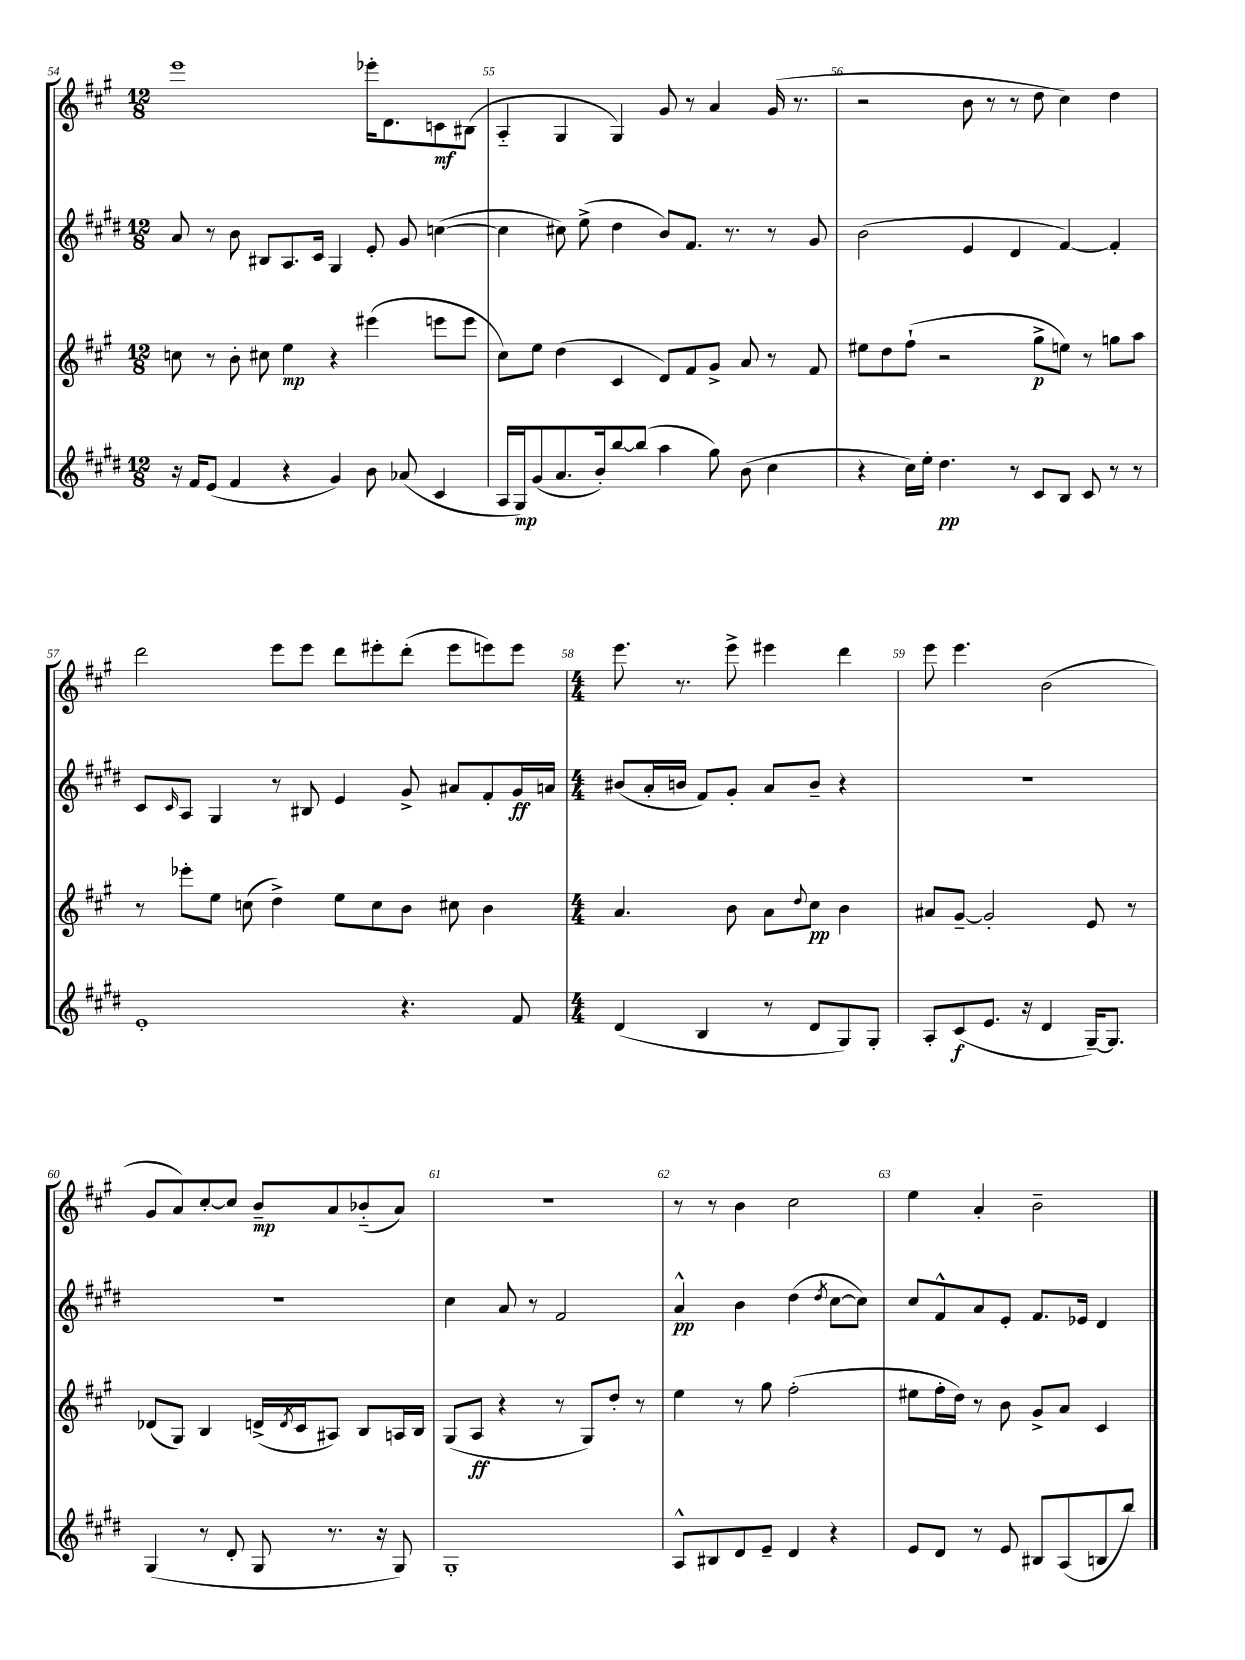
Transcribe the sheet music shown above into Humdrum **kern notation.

**kern	**dynam	**kern	**dynam	**kern	**dynam	**kern	**dynam
*part4	*part4	*part3	*part3	*part2	*part2	*part1	*part1
*staff4	*staff4	*staff3	*staff3	*staff2	*staff2	*staff1	*staff1
*clefG2	*	*clefG2	*	*clefG2	*	*clefG2	*
*k[f#c#g#d#]	*	*k[f#c#g#]	*	*k[f#c#g#d#]	*	*k[f#c#g#]	*
*M12/8	*	*M12/8	*	*M12/8	*	*M12/8	*
=54	=54	=54	=54	=54	=54	=54	=54
16r	.	8ccn\	.	8a/	.	1eee	.
16f#/KL	.	.	.	.	.	.	.
(8e/J	.	8r	.	8r	.	.	.
4f#/	.	8b'\	.	8b\	.	.	.
.	.	8cc#X\	.	8B#X/L	.	.	.
4r	.	4ee\	mp	8.A/	.	.	.
.	.	.	.	16c#/Jk	.	.	.
4g#/)	.	4r	.	4G#/	.	.	.
8b\	.	(4eee#X\	.	8e'/	.	16eee-X'\KL	.
.	.	.	.	.	.	8.d\	.
(8a-X/	.	.	.	8g#/	.	.	.
4c#/	.	8eeen\L	.	([4ccn\	.	8cn\	mf
.	.	8eee\J	.	.	.	(8B#X\J	.
=55	=55	=55	=55	=55	=55	=55	=55
16A/LL	.	8cc#\L)	.	4cc\]	.	4A/	.
16G#/J)	mp	.	.	.	.	.	.
(8g#/	.	8ee\J	.	.	.	.	.
8.a/	.	(4dd\	.	8cc#X\)	.	4G#/	.
.	.	.	.	(8ee^\	.	.	.
16b'/k)	.	.	.	.	.	.	.
[8bb/	.	4c#/	.	4dd#\	.	4G#/)	.
(8bb/J]	.	.	.	.	.	.	.
4aa\	.	8d/L)	.	8b/L)	.	8g#/	.
.	.	8f#/	.	8.f#/J	.	8r	.
8gg#\)	.	8g#^/J	.	.	.	4a/	.
.	.	.	.	8.r	.	.	.
(8b\	.	8a/	.	.	.	.	.
4cc#\	.	8r	.	8r	.	(16g#/	.
.	.	.	.	.	.	8.r	.
.	.	8f#/	.	8g#/	.	.	.
=56	=56	=56	=56	=56	=56	=56	=56
4r	.	8ee#X\L	.	(2b\	.	2r	.
.	.	8dd\	.	.	.	.	.
16cc#\LL)	.	(8ff#`\J	.	.	.	.	.
16ee'\JJ	.	.	.	.	.	.	.
4.dd#\	pp	2r	.	.	.	.	.
.	.	.	.	4e/	.	8b\	.
.	.	.	.	.	.	8r	.
8r	.	.	.	4d#/	.	8r	.
8c#/L	.	8gg#^\L	p	.	.	8dd\	.
8B/J	.	8een\J)	.	[4f#/)	.	4cc#\)	.
8c#/	.	8r	.	.	.	.	.
8r	.	8ggn\L	.	4f#'/]	.	4dd\	.
8r	.	8aa\J	.	.	.	.	.
!!LO:LB:g=z
=57	=57	=57	=57	=57	=57	=57	=57
1e'	.	8r	.	8c#/L	.	2ddd\	.
.	.	.	.	16qqc#/	.	.	.
.	.	8eee-X'\L	.	8A/J	.	.	.
.	.	8ee\J	.	4G#/	.	.	.
.	.	(8ccn\	.	.	.	.	.
.	.	4dd^\)	.	8r	.	8eee\L	.
.	.	.	.	8B#X/	.	8eee\J	.
.	.	8ee\L	.	4e/	.	8ddd\L	.
.	.	8cc\	.	.	.	8eee#X'\	.
4.r	.	8b\J	.	8g#^/	.	(8ddd'\J	.
.	.	8cc#X\	.	8a#X/L	.	8eee#\L	.
.	.	4b\	.	8f#'/	.	8eeen\)	.
8f#/	.	.	.	16g#/L	ff	8eee\J	.
.	.	.	.	16an/JJ	.	.	.
=58	=58	=58	=58	=58	=58	=58	=58
*M4/4	*	*M4/4	*	*M4/4	*	*M4/4	*
(4d#/	.	4.a/	.	(8b#X/L	.	8.eee\	.
.	.	.	.	16a'/L	.	.	.
.	.	.	.	16bn/JJ	.	8.r	.
4B/	.	.	.	8f#/L)	.	.	.
.	.	8b\	.	8g#'/J	.	8eee^\	.
8r	.	8a\L	.	8a/L	.	4eee#X\	.
.	.	8qqdd/	.	.	.	.	.
8d#/L	.	8cc#\J	pp	8b~/J	.	.	.
8G#/)	.	4b\	.	4r	.	4ddd\	.
8G#'/J	.	.	.	.	.	.	.
=59	=59	=59	=59	=59	=59	=59	=59
8A'/L	.	8a#X/L	.	1r	.	8eee\	.
(8c#/	f	[8g#~/J	.	.	.	4.eee\	.
8.e/J	.	2g#'/]	.	.	.	.	.
16r	.	.	.	.	.	.	.
4d#/	.	.	.	.	.	(2b\	.
[16G#~/KL)	.	8e/	.	.	.	.	.
8.G#/J]	.	.	.	.	.	.	.
.	.	8r	.	.	.	.	.
!!LO:LB:g=z
=60	=60	=60	=60	=60	=60	=60	=60
(4G#/	.	(8d-X/L	.	1r	.	8g#/L	.
.	.	8G#/J)	.	.	.	8a/)	.
8r	.	4B/	.	.	.	[8cc#'/	.
8d#'/	.	.	.	.	.	8cc#/J]	.
8G#/	.	(16dn^/LL	.	.	.	8b~/L	mp
.	.	8qd/	.	.	.	.	.
.	.	16c#/J	.	.	.	.	.
8.r	.	8A#X/J)	.	.	.	8a/	.
.	.	8B/L	.	.	.	(8b-X/	.
16r	.	.	.	.	.	.	.
8G#/)	.	16An/L	.	.	.	8a/J)	.
.	.	16B/JJ	.	.	.	.	.
=61	=61	=61	=61	=61	=61	=61	=61
1G#'	.	(8G#/L	.	4cc#\	.	1r	.
.	.	8A/J	ff	.	.	.	.
.	.	4r	.	8a/	.	.	.
.	.	.	.	8r	.	.	.
.	.	8r	.	2f#/	.	.	.
.	.	8G#/L)	.	.	.	.	.
.	.	8dd'/J	.	.	.	.	.
.	.	8r	.	.	.	.	.
=62	=62	=62	=62	=62	=62	=62	=62
8A^^/L	.	4ee\	.	4a^^/	pp	8r	.
8B#X/	.	.	.	.	.	8r	.
8d#/	.	8r	.	4b\	.	4b\	.
8e~/J	.	8gg#\	.	.	.	.	.
4d#/	.	(2ff#'\	.	(4dd#\	.	2cc#\	.
.	.	.	.	8qdd#/	.	.	.
4r	.	.	.	[8cc#\L	.	.	.
.	.	.	.	8cc#\J])	.	.	.
=63	=63	=63	=63	=63	=63	=63	=63
8e/L	.	8ee#X\L	.	8cc#/L	.	4ee\	.
8d#/J	.	16ff#'\L	.	8f#^^/	.	.	.
.	.	16dd\JJ)	.	.	.	.	.
8r	.	8r	.	8a/	.	4a'/	.
8e/	.	8b\	.	8e'/J	.	.	.
8B#X/L	.	8g#^/L	.	8.f#/L	.	2b~\	.
(8A/	.	8a/J	.	.	.	.	.
.	.	.	.	16e-X/Jk	.	.	.
8Bn/	.	4c#/	.	4d#/	.	.	.
8bb/J)	.	.	.	.	.	.	.
==	==	==	==	==	==	==	==
*-	*-	*-	*-	*-	*-	*-	*-
